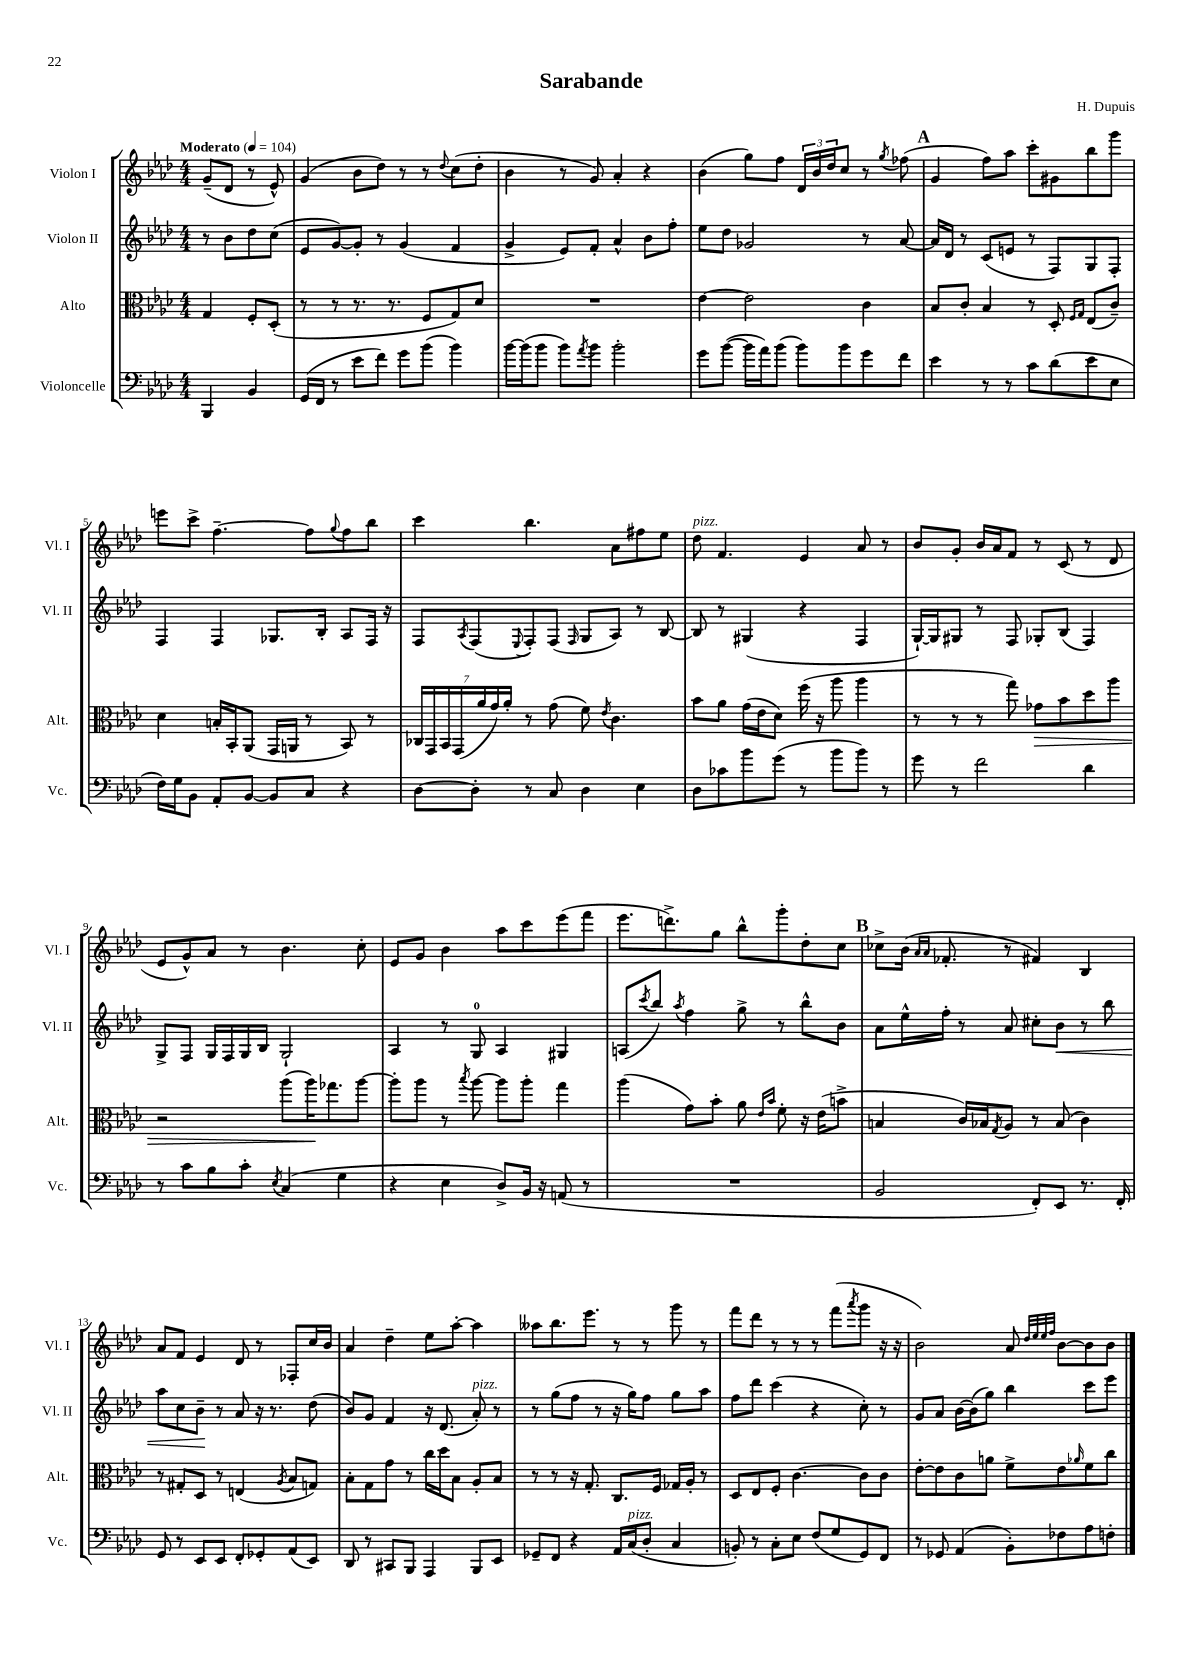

**kern	**kern	**kern	**kern
*staff4	*staff3	*staff2	*staff1
*clefF4	*clefC3	*clefG2	*clefG2
*k[b-e-a-d-]	*k[b-e-a-d-]	*k[b-e-a-d-]	*k[b-e-a-d-]
*M4/4	*M4/4	*M4/4	*M4/4
*MM104	*MM104	*MM104	*MM104
4BBB-	4G	8r	(8g~
.	.	8b-	8d-
4BB-	8F'	8dd-	8r
.	(8D-'	(8cc	8e-^^)
=	=	=	=
(16GG	8r	8e-	(4g
16FF	.	.	.
8r	8r	[8g)	.
8e-	8.r	8g']	8b-
8f)	.	8r	8dd-)
.	8.r	.	.
8g	.	(4g	8r
(8b-	8F	.	8r
.	.	.	8qqdd-
4b-)	8G)	4f	(8cc
.	8d-	.	8dd-'
=	=	=	=
[16b-	1r	4g^	4b-
(16b-]	.	.	.
8b-	.	.	.
8b-)	.	8e-)	8r
8qa-	.	.	.
8b-	.	8f'	8g)
2b-'	.	4a-^^	4a-'
.	.	8b-	4r
.	.	8ff'	.
=	=	=	=
8g	[4e-	8ee-	(4b-
([8b-	.	8dd-	.
16b-]	2e-]	2g-	8gg)
16a-)	.	.	.
(8b-	.	.	8ff
8b-)	.	.	24d-
.	.	.	24b-
.	.	.	24dd-
8b-	.	.	8cc
8g	4c	8r	8r
.	.	.	8qgg
8f	.	[8a-	(8ff-
=	=	=	=
4e-	8B-	16a-]	4g
.	.	16d-	.
.	8c'	8r	.
8r	4B-	(8c	8ff)
8r	.	8e	8aa-
8c	8r	8r	8ccc'
(8d-	8D-'	8F)	8g#
.	16qqF	.	.
.	16qqG	.	.
8e-	(8E-	8G	8bb-
8E-	8c~)	8F'	8ggg
=	=	=	=
16F)	4d-	4F	8eee
16G	.	.	.
8BB-	.	.	8ccc^
8AA-'	16B'	4F	[4.ff~
.	16BB-'	.	.
[8BB-	(8AA-	.	.
8BB-]	16GG	8.G-	.
.	16AA	.	.
8C	8r	.	8ff]
.	.	16B-'	.
.	.	.	8qqgg
4r	8BB-)	8A-	8ff
.	8r	16F	8bb-
.	.	16r	.
=	=	=	=
[8D-	28C-	8F	4ccc
.	28GG	.	.
.	28BB-	.	.
.	(28GG	.	.
.	.	8qA-	.
8D-']	.	(8F	.
.	28a-	.	.
.	28g)	.	.
.	28a-'	.	.
.	.	8qqE-	.
8r	8r	8F')	4.bb-
8C	(8g	(8F	.
.	.	16qqF	.
4D-	8f)	8G	.
.	8qe-	.	.
.	4.c	8A-)	8a-
4E-	.	8r	8ff#
.	.	[8B-	8ee-
=	=	=	=
8D-	8b-	8B-]	8dd-
8c-	8a-	8r	4.f
8b-	(16g	(4G#	.
.	16e-	.	.
(8g	8d-)	.	.
8r	(16ff	4r	4e-
.	16r	.	.
8b-	8aa-	.	.
8b-)	4aa-	4F	8a-
8r	.	.	8r
=	=	=	=
8g	8r	[16G`)	8b-
.	.	16G]	.
8r	8r	8G#	8g'
2f	8r	8r	16b-
.	.	.	16a-
.	8gg)	8F	8f
.	8g-	8G-'	8r
.	8b-	(8B-	(8c
4d-	8dd-	4F)	8r
.	8aa-	.	8d-
=	=	=	=
8r	2r	8G^	8e-
8c	.	8F	8g^^)
8B-	.	16G	8a-
.	.	16F	.
8c'	.	16G	8r
.	.	16B-	.
8qE-	.	.	.
(4C	(8aa-	2G`	4.b-
.	16aa-)	.	.
.	8.gg-	.	.
4G	.	.	.
.	[8aa-	.	8cc'
=	=	=	=
4r	8aa-']	4A-	8e-
.	8aa-	.	8g
4E-	8r	8r	4b-
.	8qbb-	.	.
.	[8aa-	8G	.
8D-^)	8aa-]	4A-	8aa-
16BB-	8aa-'	.	8ccc
16r	.	.	.
(8AA	4gg	4G#	(8eee-
8r	.	.	8fff
=	=	=	=
1r	(4aa-	(8A	8.eee-
.	.	8qccc	.
.	.	8bb-)	.
.	.	.	8.ddd^)
.	.	8qaa-	.
.	8g)	4ff	.
.	8b-'	.	8gg
.	8a-	8gg^	8bb-^^
.	16qqe-	.	.
.	16qqb-	.	.
.	8f'	8r	8ggg'
.	16r	8bb-^^	8dd-'
.	(16e-	.	.
.	8b^	8b-	8cc
=	=	=	=
2BB-	4B	8a-	8cc-^
.	.	16ee-^^	(16b-
.	.	.	16qqa-
.	.	.	16qqa-
.	.	16ff'	8.f-'
.	16c)	8r	.
.	16B-	.	.
.	8qG	.	.
.	8A-	8a-	8r
8FF')	8r	8cc#'	4f#)
8EE-	(8B-	8b-	.
8.r	4c)	8r	4B-
.	.	8bb-	.
16FF'	.	.	.
=	=	=	=
8GG	8r	8aa-	8a-
8r	8G#'	8cc	8f
8EE-	8D-	8b-~	4e-
8EE-	8r	8r	.
8FF'	(4E	8a-	8d-
8GG-'	.	16r	8r
.	.	8.r	.
.	8qA-	.	.
(8AA-	8B-	.	8F-'
8EE-)	8G)	(8dd-	16cc
.	.	.	16b-
=	=	=	=
8DD-	8B-'	8b-)	4a-
8r	8G	8g	.
8CC#	8g	4f	4dd-~
8BBB-	8r	.	.
4AAA-	16cc	16r	8ee-
.	16dd-	(8.d-	.
.	8B-	.	[8aa-'
8BBB-	8A-'	8a-')	4aa-]
8EE-	8B-	8r	.
=	=	=	=
8GG-~	8r	8r	8aa--
8FF	8r	(8gg	8.bb-
4r	16r	8ff	.
.	8.G'	.	8.eee-
.	.	8r	.
16AA-	8.C	16r	8r
(16C	.	16gg)	.
8D-'	.	8ff	8r
.	16F	.	.
4C	16G-	8gg	8ggg
.	16A-'	.	.
.	8r	8aa-	8r
=	=	=	=
8BB')	8D-	8ff	8fff
8r	8E-	8ddd-	8ddd-
8C'	8F'	(4ccc	8r
8E-	[4.c	.	8r
(8F	.	4r	8r
8G	.	.	(8fff
.	.	.	8qaaa-
8GG)	8c]	8cc')	8ggg
8FF	8c	8r	16r
.	.	.	16r
=	=	=	=
8r	[8e-'	8g	2b-)
8GG-	8e-]	8a-	.
(4AA-	8c	[16b-	.
.	.	(16b-]	.
.	8a	8gg)	.
8BB-')	8f^	4bb-	8a-
.	.	.	32qqdd-
.	.	.	32qqee-
.	.	.	32qqee-
.	.	.	32qqff
8F-	8e-	.	[8b-
.	16qqa-	.	.
8A-	8f	8ccc	8b-]
8F'	8cc	8eee-	8b-
==	==	==	==
*-	*-	*-	*-
